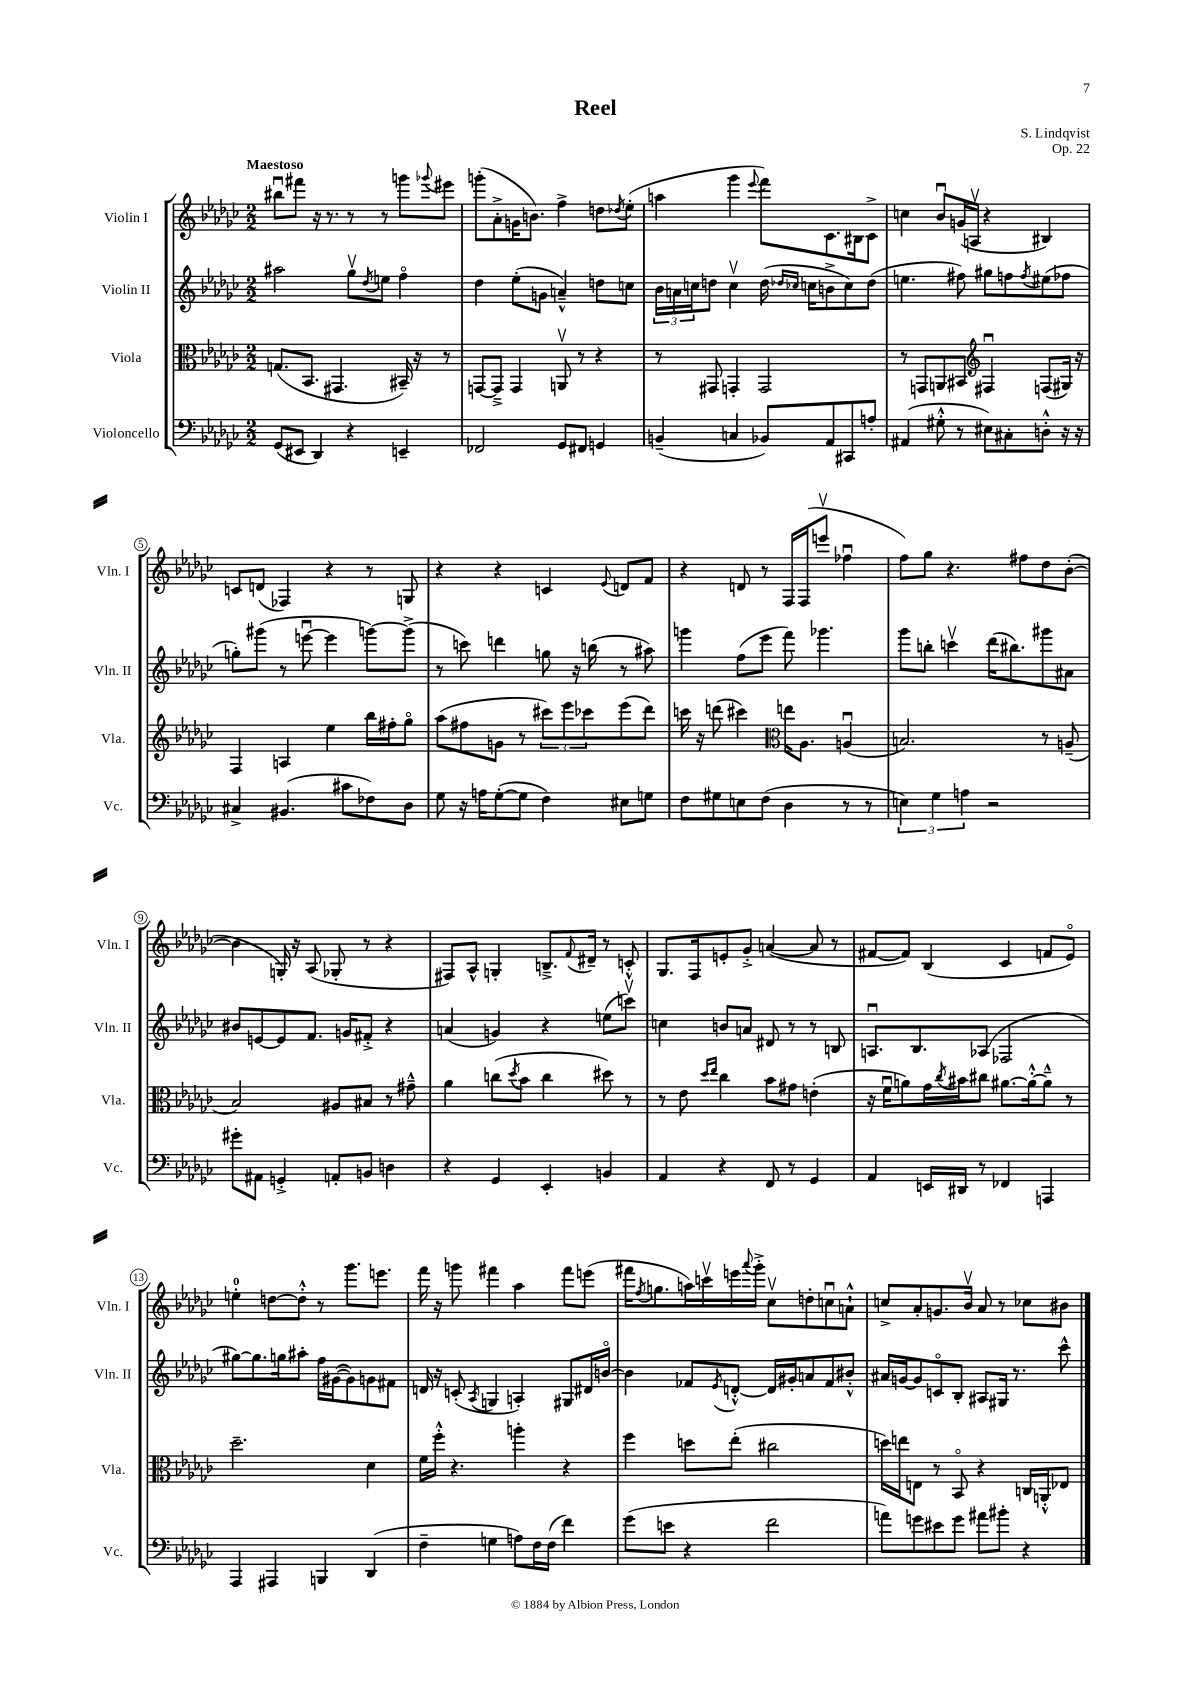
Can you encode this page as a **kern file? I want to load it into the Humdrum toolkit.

**kern	**kern	**kern	**kern
*staff4	*staff3	*staff2	*staff1
*clefF4	*clefC3	*clefG2	*clefG2
*k[b-e-a-d-g-c-]	*k[b-e-a-d-g-c-]	*k[b-e-a-d-g-c-]	*k[b-e-a-d-g-c-]
*M2/2	*M2/2	*M2/2	*M2/2
(8GG-/L	(8.G/L	2aa#\	8bb#u\L
8EE#/J	.	.	8fff#\J
.	8.BB-/J	.	.
4DD-/)	.	.	16r
.	.	.	8.r
.	4.GG#/	.	.
4r	.	8gg-v\L	8r
.	.	8qdd-/	.
.	.	8ee\J	8r
4EE~/	16BB#~/)	4ffo\	8ggg\L
.	16r	.	.
.	.	.	8qqggg-/
.	8r	.	8eee#\J
=	=	=	=
2FF-/	[8GG/L	4dd-\	(8ggg'\L
.	8GG~^/]J	.	8a-'^\
.	4GG/	(8ee-'\L	16g\K
.	.	.	8.b\J)
.	.	8g\J	.
8GG-/L	8AAv/	4a~^^/)	4ff^\
8FF#/J	8r	.	.
4GG/	4r	8dd\L	8dd\L
.	.	.	8qdd-/
.	.	8cc\J	(8ee-'\J
=	=	=	=
(4BB~/	8r	24b-\LL	4aa\
.	.	24a\	.
.	.	24cc\J	.
.	8GG#/	8dd\J	.
4C/	4GG'/	4ccv\	4ggg-\
.	.	.	8qqeee-/
8BB-/L)	2GG/	(16dd\	8fff\L)
.	.	16qqdd-/LL	.
.	.	16qqcc-/JJ	.
.	.	16cc\LK	.
8AA-/	.	8b^\	8.c-\
8CC#/	.	8cc\)	.
.	.	.	16B#\k
8A'/J	.	(8dd-\J	8c-^\J
=	=	=	=
(4AA#/	8r	4.ee\	4cc\
.	8GG/L	.	.
8G#'^^\	8AA/	.	8b-u/L
8r	8BB#/J	8ff#\)	(16g/L
.	.	.	16Av/JJ
*	*clefG2	*	*
8E#\L)	4F#u/	8gg#\L	4r
8C#'\	.	8ff\	.
.	.	8qff/	.
8D'^^\J	(8F/L	(8ee#\	4B#/)
16r	16G#/Jk)	8ff-\J	.
16r	16r	.	.
=	=	=	=
4C#^/	4F/	8gg'\L)	8c/L
.	.	(8ggg#\J	(8d/J
(4.BB#/	4A/	8r	4F-/)
.	.	[8eeeu\	.
.	4ee-\	4eee\]	4r
8c#\L	.	.	.
8F-\)	16bb-\LL	[8ggg\L)	8r
.	16ff#'\J	.	.
8D-\J	8gg-o\J	(8ggg^\]J	8G/
=	=	=	=
8G-\	(8aa-\L	8r	4r
16r	8ff#\	8ccc\)	.
16A\LK	.	.	.
([8G-'\	8g\J	4ddd\	4r
8G-\]J	8r	.	.
4F\)	12ccc#\L)	8gg\	4c/
.	12eee-\	.	.
.	.	16r	.
.	12ccc-\	.	.
.	.	(16bb\	.
.	.	.	8qqe-/
8E#\L	(8eee-\	8r	8d/L
8G\J	8ddd-\J)	8aa#\)	8f/J
=	=	=	=
8F\L	16ccc\	4ggg\	4r
.	16r	.	.
8G#\	(8ddd\	.	.
8E\	4ccc#\)	(8ff\L	8d/
(8F\J	.	8eee-\J	8r
*	*clefC3	*	*
4D-\	16ee\LK	8fff\)	16F/LL
.	8.A-\J	.	(16F/J
.	.	4.ggg-\	8eeev/J
8r	(4Au/	.	4ff-u\
8r	.	.	.
=	=	=	=
6E\)	2.B/)	8ggg-\L	8ff\L)
.	.	8bb'\J	8gg-\J
6G-\	.	.	.
.	.	4cccv\	4.r
6A\	.	.	.
2r	.	(16ddd-\LK	.
.	.	8.bb#\)	.
.	.	.	8ff#\L
.	8r	8ggg#\	8dd-\
.	(8A~/	8a#\J	([8b-'\J
=	=	=	=
8g#'\L	2B-/)	8b#/L	4b-\]
8AA#\J	.	[8e/	.
4GG'^/	.	8e/]	16G'/)
.	.	.	16r
.	.	8.f/J	(8A-/
8AA'/L	8A#/L	.	8G-'/
.	.	16g/LK	.
8BB/J	8B#/J	8f#'^/J	8r
4D\	8r	4r	4r
.	8g#~^^\	.	.
=	=	=	=
4r	4a-\	(4a/	8F#/L)
.	.	.	8A-^^/J
4GG-/	(8cc\L	4g/)	4G'/
.	8qdd-/	.	.
.	8b-\J	.	.
4EE-'/	4cc\	4r	8.B~^/L
.	.	.	8qqf/
.	.	.	16d#~/Jk
4BB/	8dd#\)	(8ee\L	8r
.	8r	8cccv\J)	8c'^^/
=	=	=	=
4AA-/	8r	4cc\	8.G-/L
.	8e-\	.	.
.	.	.	16F/k
.	16qqdd-/LL	.	.
.	16qqee-/JJ	.	.
4r	4cc-\	8b/L	8e'/
.	.	8a/J	8g-'^/J
8FF/	8b-\L	8d#/	([4a/
8r	8g#\J	8r	.
4GG-/	(4e'\	8r	8a/]
.	.	8B/	8r
=	=	=	=
4AA-/	16r	8.Au/L	[8f#/L
.	16fu\LK	.	.
.	8a\)	.	8f#/]J)
.	.	8.B-/	.
16EE/LL	16g-\L	.	(4B-/
.	8qcc-/	.	.
16DD#/JJ	16b#\J	.	.
8r	8cc#\J	(8A-/J	.
4FF-/	[8.a#\L	2F-/	4c-/
.	16a#'^^\_k	.	.
4AAA/	8a#~^^\]J	.	8f/L
.	8r	.	8e-o/J)
=	=	=	=
4AAA-/	2.dd-~\	[8gg#\L)	4ee'\
.	.	8.gg#\]	.
4AAA#/	.	.	[8dd\L
.	.	16gg\k	.
.	.	8aa#'\J	8dd'^^\]J
4BBB/	.	16ff\LL	8r
.	.	([16g#\J	.
.	.	8g#\])	8.ggg-\L
(4DD-/	4d-\	8g\	.
.	.	.	8.eee\J
.	.	8f#\J	.
=	=	=	=
4F~\	16f\LL	16d/	16fff\
.	16ff'^^\JJ	16r	16r
.	4.r	(8c'/	8ggg\
.	.	8qA-/	.
4G\	.	4G/	4fff#\
8A\L)	4aa'\	4A'/)	4aa-\
16F\L	.	.	.
(16F\JJ	.	.	.
4f\)	4r	8G#/L	8fff#\L
.	.	16d#/L	(8eee\J
.	.	[16bo/JJ	.
=	=	=	=
(8g-\L	4ff\	4b\]	16fff#\LK
.	.	.	8qff/
.	.	.	8.gg\
8e\J	.	.	.
4r	8dd\L	8f-/L	16aa\L)
.	.	.	16cccv\
.	.	8qe-/	.
.	(8ee-'\J	[8d'^^/J	16eee\
.	.	.	8qqaaa-/
.	.	.	16ggg-'^\JJ
2f\	2cc#\	16d/]LL	8cc-v\L
.	.	16g#'/J	.
.	.	8a/	8dd'\
.	.	8f-/	8ccu\
.	.	8b#'^^/J	8a`^^\J
=	=	=	=
8a\L)	16dd\LL)	16a#/LL	8cc^/L
.	16ee\J	[16g/J	.
8g\	8E\J	8g/]	8a-'/
8e#\	8r	8co/	8.g/
8g\J	8BB-o/	8B-'/J	.
.	.	.	16b-v/Jk
8a#\L	4r	8A#/L	8a-/
8b#'\J	.	16G#/Jk	8r
.	.	8.r	.
4r	16C/LL	.	8cc-\L
.	16AA'^^/J	.	.
.	8E-/J	8ccc-^^\	8b#\J
==	==	==	==
*-	*-	*-	*-
